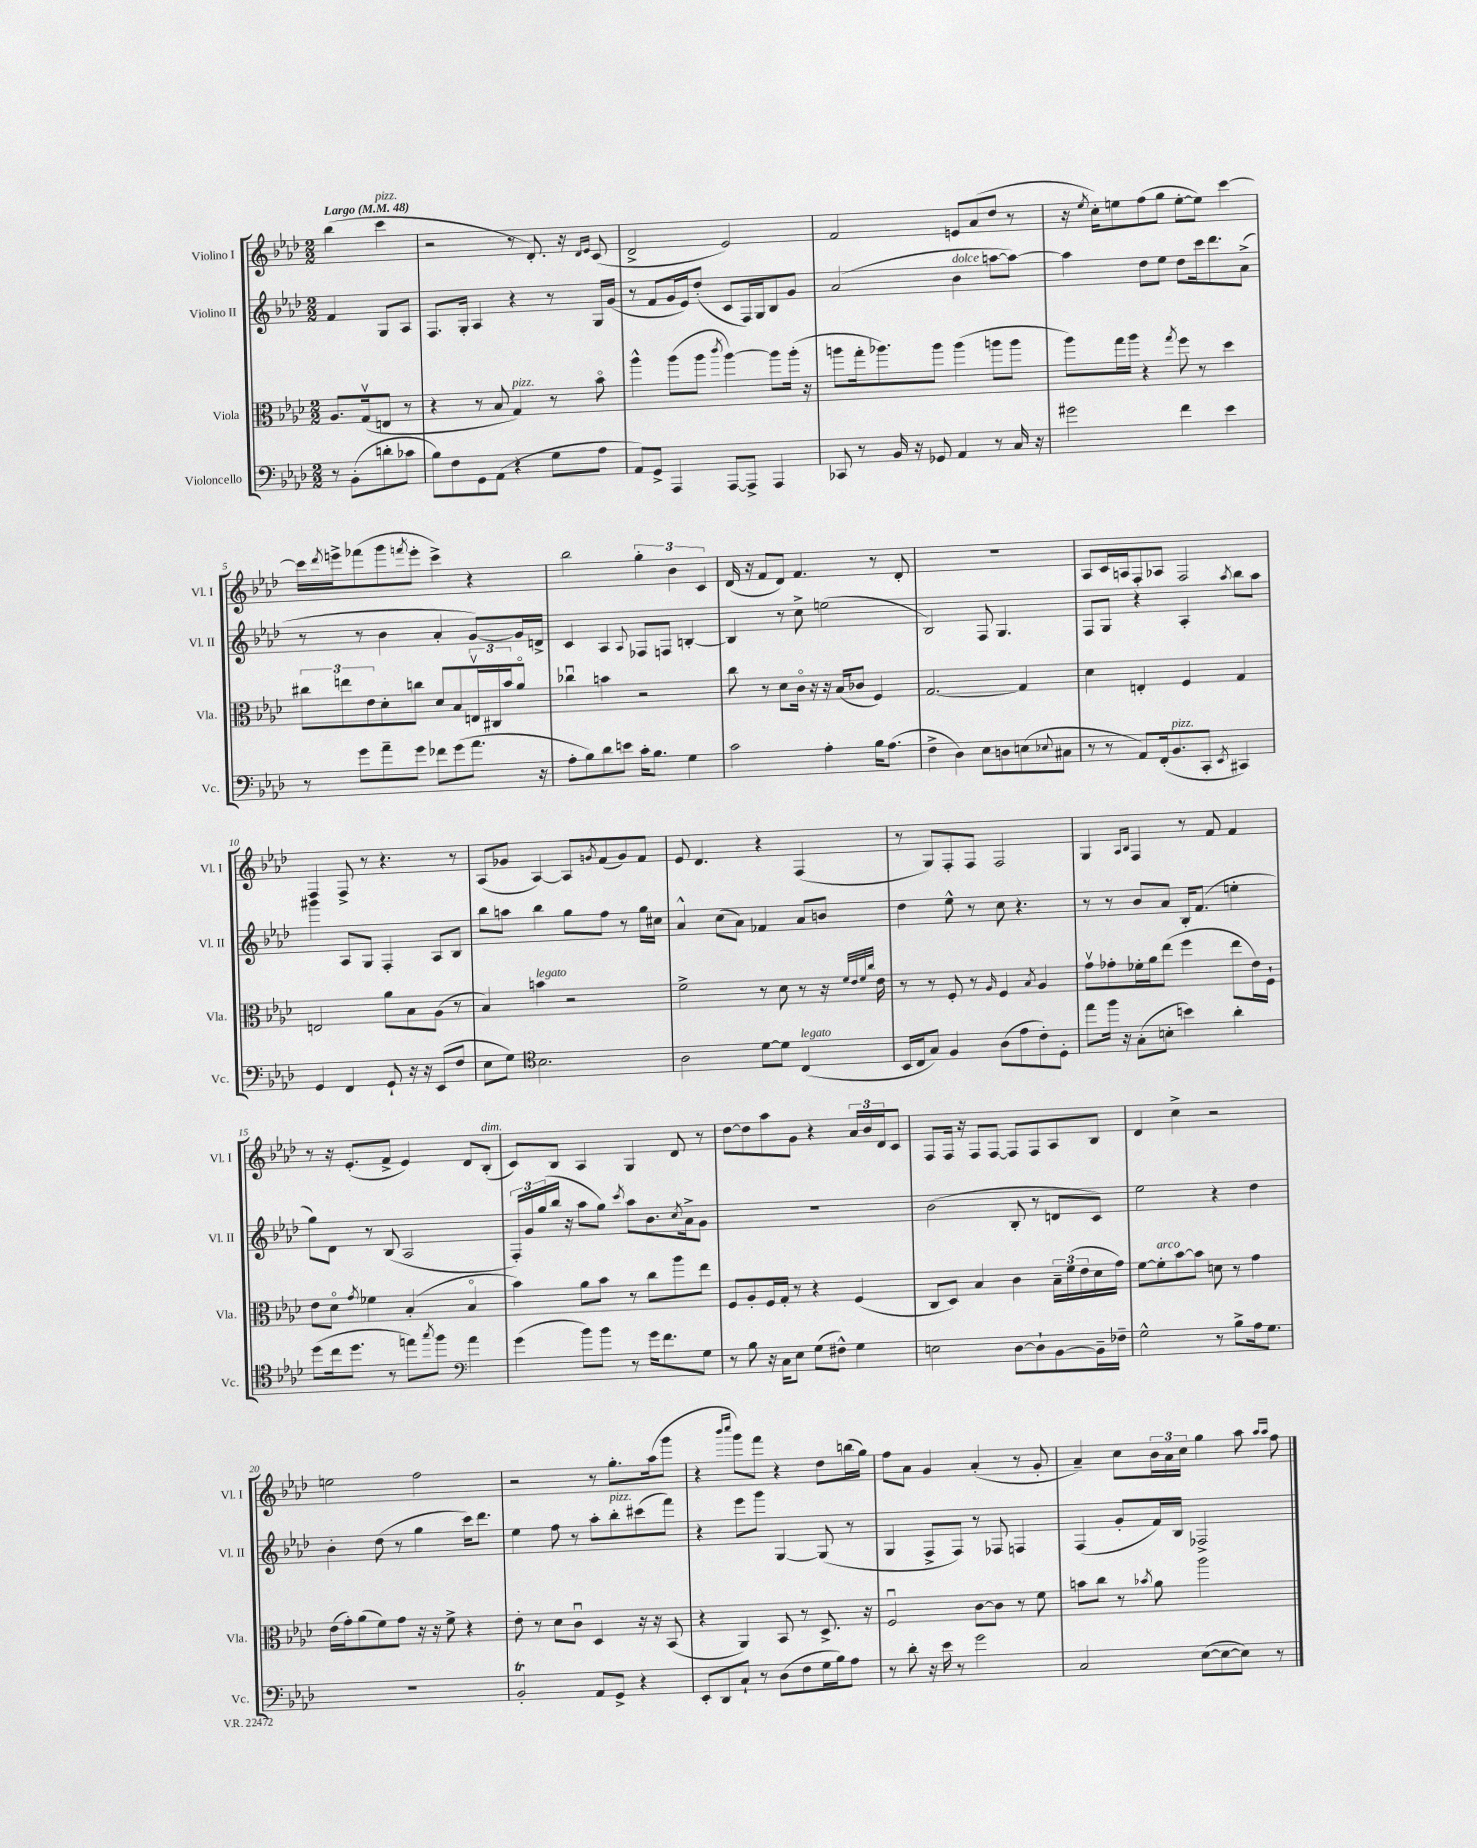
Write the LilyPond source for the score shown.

<<
\new StaffGroup <<
\new Staff = "s0" \with { instrumentName = "Violino I" shortInstrumentName = "Vl. I" } {
    \clef treble \key aes \major \numericTimeSignature \time 2/2 \partial 2 \tempo "Largo" 4 = 48
    bes''4( c'''4^\markup { \italic "pizz." } |
    r2 r8 des'8.-.) r16 \grace { des'16 ees'16 } c'8( |
    des'2-> ees'2) |
    f'2 e'8 aes'8( des''8 r8 |
    r16 \acciaccatura { ees''8 } c''16-.) e''8 f''8( g''8 e''8~-. e''8) c'''4~ |
    c'''16 \acciaccatura { des'''8 } e'''16-> fes'''8( g'''8 \acciaccatura { f'''8 } e'''8-. c'''4->) r4 |
    bes''2 \tuplet 3/2 { g''4-. bes'4 c'4 } |
    des'16( r16 f'8 des'8) f'4. r8 des'8-. |
    R1 |
    aes8 c'16 a16 f8-. aes8 f2 |
    f4 f8-> r8 r4. r8 |
    aes8( ges'8 aes4~) aes8 \acciaccatura { g'8 } f'8( g'8) f'8 |
    ees'8 des'4. r4 f4( |
    r8 g8) f8-. f8 f2 |
    g4 \grace { aes16 bes16 } f4 r8 f'8 f'4 |
    r8 r16 ees'8.-.( f'8-> ees'4) des'8 bes8-.^\markup { \italic "dim." }( |
    c'8) bes8 aes4 g4 des'8 r8 |
    des''8~ des''8 aes''8 g'8 r4 \tuplet 3/2 { aes'16 bes'16 des'16 } c'8 |
    f8 f16 r16 f8 f8~ f8 f8 aes8 bes8 |
    des'4 c''4-> r2 |
    e''2 f''2 |
    r2 r8 g''8.-. aes''16( g'''8 |
    r4 \grace { bes'''16 c''''16 } g'''8) f'''8 r4 des''8 b''16( g''16) |
    f''8 aes'8 g'4 aes'4-.( r8 g'8-. |
    aes'4--) c''8 \tuplet 3/2 { bes'16 aes'16 c''16 } g''4 aes''8 \grace { aes''16 aes''16 } f''8 \bar "|." |
}
\new Staff = "s1" \with { instrumentName = "Violino II" shortInstrumentName = "Vl. II" } {
    \clef treble \key aes \major \numericTimeSignature \time 2/2 \partial 2
    f'4 g8 aes8 |
    f8. g16-. aes4 r4 r8 g16 g'16( |
    r8 f'8 g'16 ees'16) des''8-.( c'8 f16) g16 bes8 g'8 |
    aes'2( bes'4^\markup { \italic "dolce" } a''8~ a''8~) |
    a''4 des''8 ees''8 des''8 c'''16 des'''8. aes'8->( |
    r8 r8 bes'4 aes'4-. g'8~) g'16 d'16-> |
    c'4 aes4 \appoggiatura { aes8 } fes8 f8 b4~-. |
    b4 r8 c''8-> e''2( |
    bes2) f8 g4. |
    f8 g8 r4 aes4-. \acciaccatura { aes''8 } bes''8 aes''8 |
    gis'''4 aes8 g8 f4-. aes8 bes8 |
    bes''8 a''8 bes''4 g''8 f''8 r8 g''16 cis''16 |
    aes'4-^ c''8( aes'8) fes'4 aes'8 b'8 |
    des''4 ees''8-^ r8 c''8 r4. |
    r8 r8 bes'8 aes'8 bes16-. f'8.( e''4-. |
    g''8) des'8 r8 bes8( aes2 |
    \tuplet 3/2 { f16-.) g'16 g''16( } bes''16 r16 aes''8 g''8) \acciaccatura { c'''8 } aes''8 bes'8. \acciaccatura { c''8 } aes'16-> g'8 |
    R1 |
    bes'2( bes8-. r8 d'8 c'8) |
    ees''2 r4 des''4 |
    bes'4-. des''8( r8 g''4 c'''16) des'''8. |
    ees''4 f''8 r8 aes''8-. bes''8-.^\markup { \italic "pizz." } cis'''8( f'''8) |
    r4 ees'''8 g'''8 g4~ g8( r8 |
    g4 f8-> f8) r8 fes8 f4 |
    f4( g'8-. f'16) bes16 fes2-> \bar "|." |
}
\new Staff = "s2" \with { instrumentName = "Viola" shortInstrumentName = "Vla." } {
    \clef alto \key aes \major \numericTimeSignature \time 2/2 \partial 2
    aes8. g16\upbow( e8 r8 |
    r4 r8 bes8 g4^\markup { \italic "pizz." }) r8 bes'8\flageolet |
    aes''4-^ aes''8( aes''8 \acciaccatura { c'''8 } aes''4~) aes''8 aes''16-.( r16 |
    a''8 g''16-. aes''8.) aes''8 aes''4( a''8 a''8 |
    aes''8) g''16 aes''16 r4 \acciaccatura { g''8 } f''8 r8 des''4 |
    \tuplet 3/2 { cis''8 e''8 ees'8 } des'8-. c''8 des'8 bes8 \tuplet 3/2 { e16\upbow cis16 bes'16 } aes'8\flageolet |
    ces''4\downbow b'4 r2 |
    c''8 r8 des'8 c'16\flageolet r16 r16 bes16( ces'8 f4) |
    g2.~ g4 |
    des'4 e4-. f4 g4 |
    e2 aes'8 bes8 aes8( r8 |
    bes4) b'4^\markup { \italic "legato" } r2 |
    f'2-> r8 des'8 r8 r16 \grace { f'32 ees'32 f'32 c''32 } ees'16 |
    r8 r8 f8-. r8 \grace { aes16 } f4 \acciaccatura { bes8 } aes4 |
    g'8\upbow ges'8-. fes'16-. aes'16 ees''8( f''4 ees''8 ees'16) f16-! |
    ees'8 des'8\flageolet \acciaccatura { g'8 } fes'4 bes4-.( bes4\flageolet |
    bes'4) aes'8 bes'8 r8 c''8 aes''8 ees''8 |
    f8 aes8-. f16 g16-. r8 r4 f4( |
    c8 des8) bes4 c'4 \tuplet 3/2 { bes16-- f'16( ees'16 } des'16 g'16) |
    f'8~ f'8-.^\markup { \italic "arco" } bes'8~ bes'8 d'8 r8 g'4 |
    ees'16( g'16-.) aes'8( f'8) g'8 r16 r16 f'8-> r4 |
    ees'8-. r8 des'8 c'8\downbow des4 r16 r16 bes,8( |
    r4 aes,4) bes,8 r8 des8.-> r16 |
    f2\downbow c'8~ c'8 r8 f'8 |
    b'8 c''8 r8 \acciaccatura { bes'8 } aes'8 aes''2 \bar "|." |
}
\new Staff = "s3" \with { instrumentName = "Violoncello" shortInstrumentName = "Vc." } {
    \clef bass \key aes \major \numericTimeSignature \time 2/2 \partial 2
    r8 bes,8-.( d'8-. ces'8 |
    bes8) f8 g,8 aes,8( r4 g8 aes8 |
    aes,8) g,8-> aes,,4 aes,,8~ aes,,8-> aes,,4 |
    ces,8 r8 bes,16 r16 ges,8 aes,4 r8 c16 r16 |
    gis'2 f'4 ees'4 |
    r8 g'8 aes'8-- g'8 fes'8 g'8( aes'8. r16 |
    aes8-. bes8) des'8 e'8 c'16-. bes8. g4 |
    c'2 aes4-. bes16 aes8.( |
    f4-> des4) ees8 d8 e8( \appoggiatura { ees8 } cis8 |
    r8 r8 aes,8) f,16-.( bes,8.^\markup { \italic "pizz." } c,8-. \acciaccatura { ees,8 } cis,4) |
    g,4 f,4 g,8-! r16 r16 ees,8( f8 |
    ees8 g8) \clef tenor bes2. |
    aes2 des'8~ des'8 c4^\markup { \italic "legato" }( |
    bes,16 c16 g8) f4 aes8( ees'8 c'8-.) des8-. |
    ees''8 f''16 r16 g8-.( b8-. b'4) aes'4-. |
    des''8( c''16 des''8. r8 e''8) \acciaccatura { g''8 } f''8 \clef bass aes'4 |
    g'4( bes'8) bes'8 r8 g'16 f'8. g8 |
    r8 bes8 r16 c16 ees8 g8( fis8-^) g4 |
    e2 des8~ des8-! bes,8~ bes,16-- fes16-- |
    g2-^ r8 bes8-> aes16 g8. |
    R1 |
    bes,2-.\trill aes,8 g,8-> r4 |
    ees,8-. des,8 c8-! r8 des8( f8 g16 bes16) aes8 |
    r8 des'8-. r16 ees'16 r8 g'2 |
    c2 ees8~( ees8~ ees8) r8 \bar "|." |
}
>>
>>
